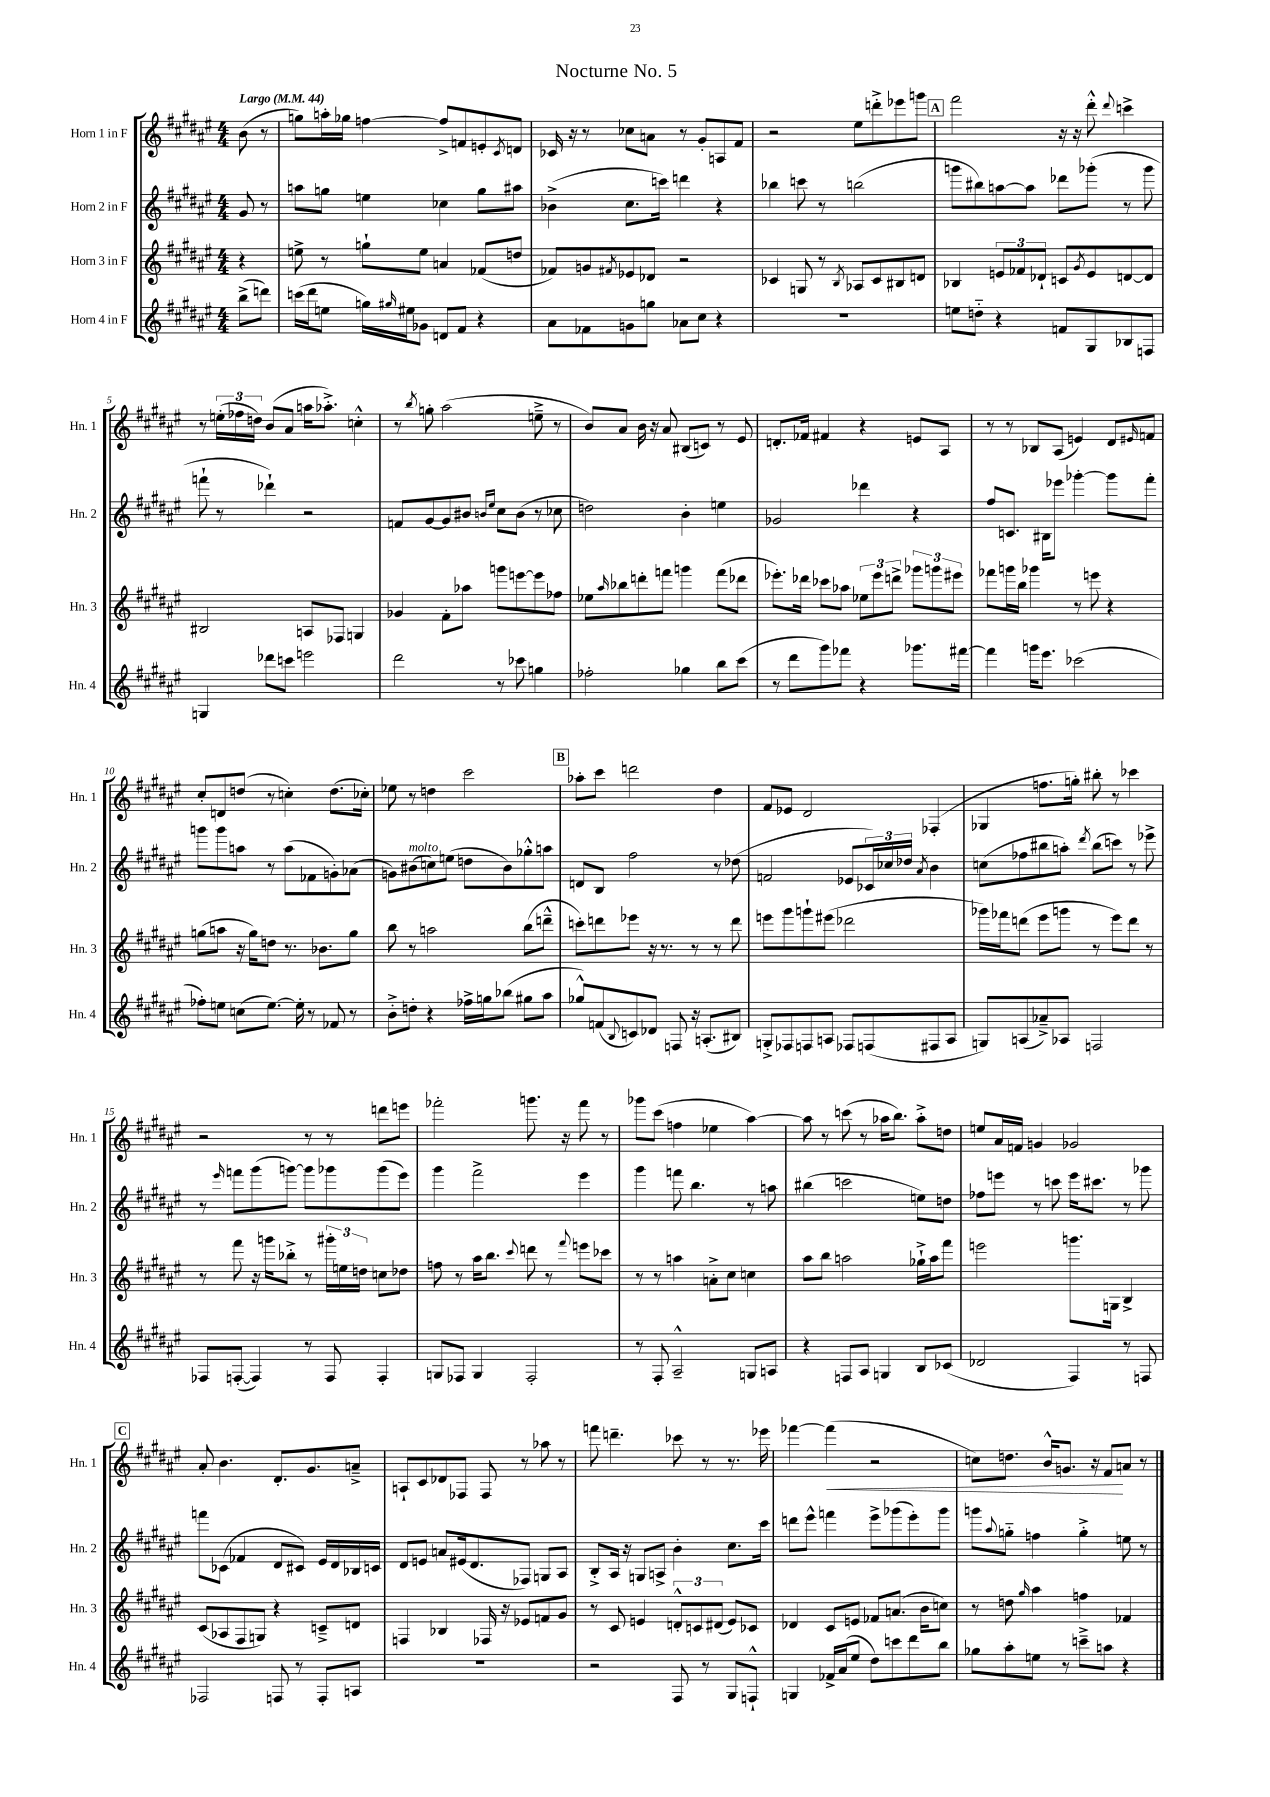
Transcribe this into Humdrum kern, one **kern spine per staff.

**kern	**kern	**kern	**kern	**dynam
*part4	*part3	*part2	*part1	*part1
*staff4	*staff3	*staff2	*staff1	*staff1
*I"Horn 4 in F	*I"Horn 3 in F	*I"Horn 2 in F	*I"Horn 1 in F	*
*I'Hn. 4	*I'Hn. 3	*I'Hn. 2	*I'Hn. 1	*
*clefG2	*clefG2	*clefG2	*clefG2	*
*k[f#c#g#d#a#e#]	*k[f#c#g#d#a#e#]	*k[f#c#g#d#a#e#]	*k[f#c#g#d#a#e#]	*
*M4/4	*M4/4	*M4/4	*M4/4	*
*MM44	*MM44	*MM44	*MM44	*
=	=	=	=	=
!	!	!	!LO:TX:a:B:t=Largo	!
(8bb^\L	4r	8g#/	(8b\	.
8dddn\J)	.	8r	8r	.
=1	=1	=1	=1	=1
(16cccn\LL	8een^\	8aan\L	8ggn\L)	.
16ddd#\J	.	.	.	.
8een\J	8r	8ggn\J	16aan'\L	.
.	.	.	16gg-X\JJ	.
16ggn\LL)	8ggn`\L	4een\	[4ffn\	.
16qqgg#X/	.	.	.	.
16ee#X\J	.	.	.	.
8g-X\J	8ee\J	.	.	.
8dn/L	4an/	4cc-X\	8ff^/L]	.
8f#/J	.	.	8fn/	.
4r	(8f-X/L	8gg\L	8en'/	.
.	.	.	8qc#/	.
.	8ddn/J	8aa#X\J	8dn/J	.
=2	=2	=2	=2	=2
8a#\L	8f-X/L)	(4b-X^\	16c-X/	.
.	.	.	16r	.
8f-X\	8gn/	.	8r	.
.	8qf#X/	.	.	.
8gn\	8e-X/	8.cc#\L	8cc-X\L	.
8ggn\J	8d-X/J	.	8an\J	.
.	.	16cccn\Jk)	.	.
8a-X\L	2r	4dddn\	8r	.
8cc#\J	.	.	8g#'/L	.
4r	.	4r	8An/	.
.	.	.	8f#/J	.
=3	=3	=3	=3	=3
1r	4c-X/	4bb-X\	2r	.
.	8Gn/	8cccn\	.	.
.	8r	8r	.	.
.	8qB/	.	.	.
.	8A-X/L	(2bbn\	8ee#\L	.
.	8c-/	.	8dddn'^\	.
.	8B#X/	.	8eee-X\	.
.	8dn/J	.	8gggn\J	.
!!LO:REH:place=s1:t=A
=4	=4	=4	=4	=4
8een\L	4B-X/	8gggn\L	2fff#\	.
8ddn\J	.	8bb#X\)	.	.
4r	12en/L	[8aan\	.	.
.	12f-X/	.	.	.
.	.	8aa\J]	.	.
.	12d-X`/J	.	.	.
8fn/L	8cn/L	8ddd-X\L	16r	.
.	.	.	16r	.
.	8qg#/	.	.	.
8G#/	8e/	(8ggg-X'\J	8ddd#'^^\	.
.	.	.	8qqddd#/	.
8B-X/	[8dn/	8r	4cccn^\	.
8Fn/J	8d/J]	8ggg-\	.	.
!!LO:LB:g=z
=5	=5	=5	=5	=5
4Gn/	2B#X/	8fffn`\	8r	.
.	.	8r	(24een'\LL	.
.	.	.	24ff-X\	.
.	.	.	24ddn\JJ)	.
8ddd-X\L	.	4ddd-X`\)	(8b/L	.
8cccn\J	.	.	8a#/J	.
2eeen\	8An/L	2r	16aan\KL	.
.	.	.	8.aa-X'^\J)	.
.	8F-X/J	.	.	.
.	4Gn/	.	4ccn'^^\	.
=6	=6	=6	=6	=6
2ddd#\	4g-X/	8fn/L	8r	.
.	.	.	8qbb/	.
.	.	[8g#/	8ggn'\	.
.	8f#'\L	8g#/]	(2aa#\	.
.	8aa-X\J	8b#X/J	.	.
.	.	16qqbn/LL	.	.
.	.	16qqee#/JJ	.	.
8r	8gggn\L	8cc#\L	.	.
8ccc-X\	[8eeen\	(8b\J	.	.
4ggn\	8eee\]	8r	8een~^\	.
.	8ff-X\J	8cc-X\	8r	.
=7	=7	=7	=7	=7
2ff-X'\	8ee-X\L	2ddn\)	8b/L)	.
.	16qqaa#/	.	.	.
.	8bb-X\	.	8a#/J	.
.	8dddn'\	.	16b\	.
.	.	.	16r	.
.	8fffn\J	.	8a#/	.
4gg-X\	4gggn\	4b'\	(8B#X/L	.
.	.	.	8cn/J)	.
8bb\L	(8fff\L	4een\	8r	.
(8ccc#\J	8ddd-X\J	.	8e#/	.
=8	=8	=8	=8	=8
8r	8.eee-X'\L)	2g-X/	8.dn'/L	.
8ddd#\L	.	.	.	.
.	16ddd-X\Jk	.	16f-X/Jk	.
8ggg#\)	8ccc-X\L	.	4f#X/	.
8fff-X\J	8aa-X\J	.	.	.
4r	12ee-X\L	4ddd-X\	4r	.
.	12eee-\	.	.	.
.	12dddn^\J	.	.	.
8.ggg-X\L	12ggg-X\L	4r	8en/L	.
.	12gggn\	.	.	.
.	.	.	8A#/J	.
.	12eee#X\J	.	.	.
[16fff#X\Jk	.	.	.	.
=9	=9	=9	=9	=9
4fff#\]	8fff-X\L	8ff#/L	8r	.
.	16gggn\L	8.cn/J	8r	.
.	16bb\JJ	.	.	.
16gggn\KL	4ggg-X\	.	8B-X/L	.
8.eee#\J	.	16B#X\KL	.	.
.	.	8eee-X\J	(8A#/J	.
(2ccc-X\	8r	[4ggg-X'\	4en/)	.
.	8eeen\	.	.	.
.	4r	8ggg-\L]	8d#/L	.
.	.	.	16qqe#X/	.
.	.	8fff#'\J	8fn/J	.
!!LO:LB:g=z
=10	=10	=10	=10	=10
8ff-X'\L)	(8ggn\L	8gggn\L	8cc#'/L	.
8een\J	8aan\J	8ggg\	8dn/	.
(8ccn\L	16r	8aan\J	(8ddn/J	.
.	16gg\KL)	.	.	.
[8.ee\J)	8ddn\J	8r	8r	.
.	8.r	(8aa\L	4ccn'\)	.
16ee'\]	.	.	.	.
8r	.	8f-X\	.	.
.	8.b-X\L	.	.	.
8f-X/	.	8gn'\)	(8.dd\L	.
8r	8gg\J	(8a-X\J	.	.
.	.	.	16cc-X'\Jk)	.
=11	=11	=11	=11	=11
8b'^\L	8bb\	8gn\L)	8ee-X\	.
!	!	!LO:TX:a:i:t=molto	!	!
8ddn'\J	8r	(8b#X\	8r	.
4r	2aan\	8ccn\)	4ddn\	.
.	.	(8een\J	.	.
16ff-X^\LL	.	8ddn\L	2ccc#\	.
16ggn\J	.	.	.	.
(8bb-X\J	.	8b#\)	.	.
8gg#X\L	(8bb\L	8gg-X'^^\	.	.
8aa#\J	8dddn~^^\J	8aan\J	.	.
!!LO:REH:place=s1:t=B
=12	=12	=12	=12	=12
8gg-X^^/L)	8cccn'\L)	8dn/L	8aa-X'\L	.
(8fn/	8dddn\	8B/J	8ccc#\J	.
8qqB/	.	.	.	.
8cn/)	8eee-X\J	2ff#\	2dddn\	.
8d-X/J	16r	.	.	.
.	8.r	.	.	.
8Fn/	.	.	.	.
16r	8r	.	.	.
(8.An'/L	.	.	.	.
.	8r	8r	4dd#\	.
8B#X/J)	8ddd\	(8dd-X\	.	.
=13	=13	=13	=13	=13
8Gn'^/L	8eeen\L	2fn/	8f#/L	.
8F-X/	8ggg#\	.	8e-X/J	.
8Fn/	8gggn`\	.	2d#/	.
8An/J	(8eee#X\J	.	.	.
8F-X/L	2ddd-X\	8e-X/L	.	.
(8Fn/	.	24c-X/L)	.	.
.	.	24cc-X/	.	.
.	.	24dd-X/JJ	.	.
.	.	8qa#/	.	.
8F#X/	.	4b\	(4F-X'/	.
8A/J	.	.	.	.
=14	=14	=14	=14	=14
8Gn/L)	16ggg-X\LL)	(8ccn\L	4G-X/	.
.	16fff-X\J	.	.	.
(8An/	(8dddn\J	8ff-X\	.	.
8a-X~^/)	8eee#\L	8bb#X\	8.ffn\L	.
8A-X/J	8gggn\J	8aan'\J)	.	.
.	.	.	16ggn'\Jk)	.
.	.	8qddd#/	.	.
2Fn/	8r	(8bb#\L	8bb#X'\	.
.	8eee#\L)	8cccn\J)	8r	.
.	8ddd\J	8r	4ccc-X\	.
.	8r	8eee-X^\	.	.
!!LO:LB:g=z
=15	=15	=15	=15	=15
8F-X/L	8r	8r	2r	.
.	.	16qqeee#/	.	.
([8Fn'/J	8fff#\	8fffn\L	.	.
4F/])	16r	(8ggg#\	.	.
.	16gggn\KL	.	.	.
.	8bb-X'^\J	[8gggn\J)	.	.
8r	8r	8ggg\L]	8r	.
8F/	24ggg#X'\LL	8ggg-X\	8r	.
.	24een\	.	.	.
.	24ddn\JJ	.	.	.
4F'/	8ccn\L	(8ggg-\	8dddn\L	.
.	8dd-X\J	8eee#\J)	8eeen\J	.
=16	=16	=16	=16	=16
8Gn/L	8ffn\	4ggg#\	2fff-X'\	.
8F-X/J	8r	.	.	.
4G/	16aa#\KL	2fff#^\	.	.
.	8.bb\J	.	.	.
.	8qqccc#/	.	.	.
2F-'/	8dddn\	.	8.gggn\	.
.	8r	.	.	.
.	.	.	16r	.
.	8qqfff#/	.	.	.
.	8eeen\L	4eee#\	8fff-\	.
.	8ccc-X\J	.	8r	.
=17	=17	=17	=17	=17
8r	8r	4ggg#\	8ggg-X\L	.
8F#'/	8r	.	(8ccc#\J	.
2A#~^^/	4aan\	8fffn\	4ffn\	.
.	.	4.bb\	.	.
.	8an'^\L	.	4ee-X\	.
.	8cc#\J	.	.	.
8Gn/L	4ccn\	8r	[4aa#\)	.
8An/J	.	8aan\	.	.
=18	=18	=18	=18	=18
4r	8aa#\L	(4bb#X\	8aa#\]	.
.	8bb\J	.	8r	.
8Fn/L	2aan\	2cccn\	(8cccn\	.
8A#/J	.	.	8r	.
4Gn/	.	.	16aa-X\KL	.
.	.	.	8.bb\J)	.
8B/L	16gg-X`^\LL	8een\L)	8aa-'^\L	.
.	16aa\J	.	.	.
(8c-X/J	8fff#\J	8ddn\J	8ddn\J	.
=19	=19	=19	=19	=19
2d-X/	2eeen\	8ff-X\L	8een/L	.
.	.	8eeen\J	16a#/L	.
.	.	.	16fn/JJ	.
.	.	8r	4gn/	.
.	.	8cccn\	.	.
4F#/)	8.gggn\L	16eee\KL	2g-X/	.
.	.	8.ccc#X\J	.	.
.	16Gn\Jk	.	.	.
8r	4B^/	8r	.	.
8Fn/	.	8ggg-X\	.	.
!!LO:LB:g=z
!!LO:REH:place=s1:t=C
=20	=20	=20	=20	=20
2F-X/	(8c#/L	8fffn\L	8a#'/	.
.	8A-X/	(8c-X\J	4.b\	.
.	8F#/	4f-X/	.	.
.	8Gn/J)	.	.	.
8Fn/	4r	8d#/L	8.d#'/L	.
8r	.	8c#X/J)	.	.
.	.	.	8.g#/	.
8F'/L	8cn~^/L	16e#/LL	.	.
.	.	16d#/	.	.
8An/J	8dn/J	16B-X/	8an~^/J	.
.	.	16cn/JJ	.	.
=21	=21	=21	=21	=21
1r	4Fn/	8d#/L	8An`/L	.
.	.	8en/J	8c#/	.
.	4B-X/	8an/L	8d-X/	.
.	.	(16e#X/k	8F-X/J	.
.	.	8.d#/	.	.
.	16F-X/	.	8F-/	.
.	16r	.	.	.
.	8e-X/L	8F-X/J)	8r	.
.	8fn/	8Gn/L	8aa-X\	.
.	8g#/J	8A#/J	8r	.
=22	=22	=22	=22	=22
2r	8r	8B'^/L	8fffn\	.
.	8c#/	16A#/Jk	4.dddn~\	.
.	.	16r	.	.
.	4en/	8Gn/L	.	.
.	.	8An^/J	.	.
8F#/	12dn'^^/L	4b'\	8ccc-X\	.
.	12cn/	.	.	.
8r	.	.	8r	.
.	(12d#X/J	.	.	.
8G#/L	8e/L)	8.cc#\L	8.r	.
8Fn`^^/J	8c-X/J	.	.	.
.	.	16ccc#\Jk	16eee-X\	.
=23	=23	=23	=23	=23
4Gn/	4d-X/	8dddn\L	[4fff-X\	.
.	.	8eee#^^\J	.	.
!	!	!	!	!LO:HP:b
16f-X^/LL	8c#/L	4fffn\	(4fff-\]	<
(16a#/J	.	.	.	.
8ee#/J	8en/J	.	.	.
8dd#\L)	8f-X/L	8eee#^\L	2r	.
8cccn\	(8.an/J	(8ggg-X\	.	.
8ddd#\	.	8eee#'\)	.	.
.	16b\KL	.	.	.
8bb\J	8ccn\J)	8ggg-\J	.	.
=24	=24	=24	=24	=24
8gg-X\L	8r	8gggn\L	8ccn\L)	.
.	.	8qqaa#/	.	.
8aa#'\	8ddn\	8ggn\J	8.ddn\J	.
.	16qqgg#/	.	.	.
8een\J	4aa#\	4ffn\	.	.
.	.	.	16b^^/KL	.
8r	.	.	8.gn/J	.
8cccn~^\L	4ffn\	4gg'^\	.	.
.	.	.	16r	.
8aan\J	.	.	8f#/L	.
4r	4f-X/	8een\	8an/J	[
.	.	8r	8r	.
==	==	==	==	==
*-	*-	*-	*-	*-
